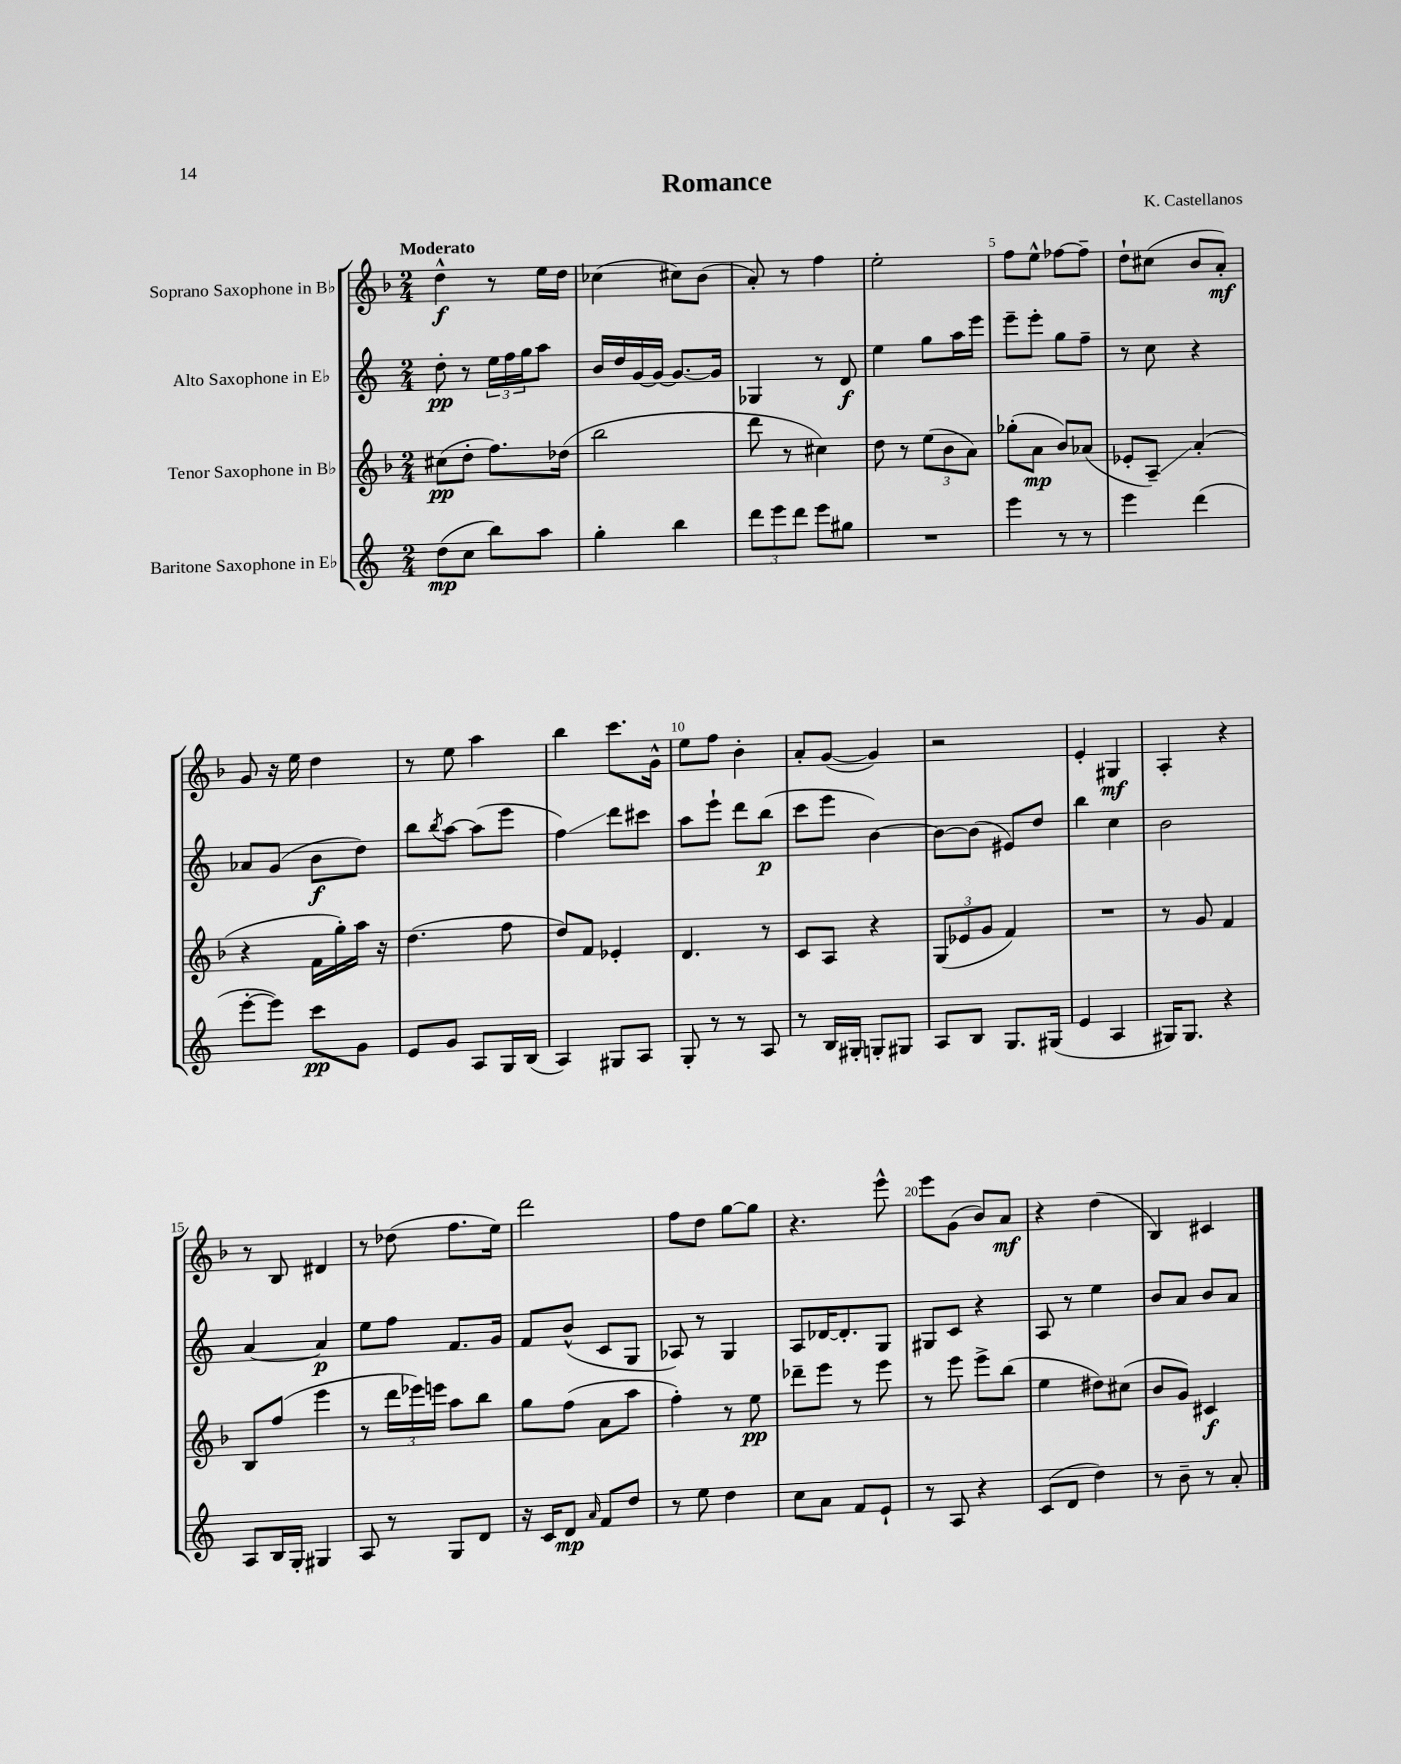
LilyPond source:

\header { title = "Romance" composer = "K. Castellanos" }
<<
\new StaffGroup <<
\new Staff = "s0" \with { instrumentName = "Soprano Saxophone in Bb" } {
    \clef treble \key f \major \numericTimeSignature \time 2/4 \tempo "Moderato"
    d''4-^\f r8 e''16 d''16 |
    ces''4( cis''8) bes'8( |
    a'8-.) r8 f''4 |
    e''2-. |
    f''8 e''8-^ fes''8~ fes''8-- |
    d''8-! cis''8( bes'8 a'8-.\mf) |
    g'8 r16 e''16 d''4 |
    r8 e''8 a''4 |
    bes''4 c'''8. g'16-^ |
    e''8 f''8 bes'4-. |
    a'8-. g'8~( g'4) |
    r2 |
    e'4-. gis4\mf |
    a4-. r4 |
    r8 bes8 dis'4 |
    r8 des''8( f''8. e''16) |
    d'''2 |
    f''8 d''8 g''8~ g''8 |
    r4. e'''8-^ |
    e'''8 g'8( bes'8) a'8\mf |
    r4 d''4( |
    bes4) cis'4 \bar "|." |
}
\new Staff = "s1" \with { instrumentName = "Alto Saxophone in Eb" } {
    \clef treble \key c \major \numericTimeSignature \time 2/4
    d''8-.\pp r8 \tuplet 3/2 { e''16 f''16 g''16 } a''8 |
    b'16 d''16 g'16~ g'16~ g'8.~ g'16 |
    ges4 r8 d'8\f |
    e''4 g''8 a''16 e'''16 |
    e'''8-- e'''8-. g''8 f''8-- |
    r8 c''8 r4 |
    aes'8 g'8( b'8\f d''8) |
    b''8 \acciaccatura { b''8 } a''8~ a''8( e'''8 |
    f''4\glissando) d'''8 cis'''8 |
    a''8 e'''8-! d'''8 b''8\p( |
    c'''8 e'''8 b'4~) |
    b'8~ b'8( eis'8) d''8 |
    b''4 c''4 |
    b'2 |
    a'4~ a'4\p |
    e''8 f''8 f'8. g'16 |
    f'8 b'8-^( c'8 g8 |
    aes8) r8 g4 |
    a8 des'16~ des'8.-. g8 |
    gis8 c'8 r4 |
    a8 r8 e''4 |
    b'8 a'8 b'8 a'8 \bar "|." |
}
\new Staff = "s2" \with { instrumentName = "Tenor Saxophone in Bb" } {
    \clef treble \key f \major \numericTimeSignature \time 2/4
    cis''8\pp( d''8-. f''8.) des''16( |
    bes''2 |
    d'''8 r8 cis''4) |
    d''8 r8 \tuplet 3/2 { e''8( bes'8 a'8) } |
    ges''8-.( a'8\mp bes'8) aes'8( |
    ees'8-. a8--\glissando) a'4-.( |
    r4 f'16 g''16-.) a''16 r16 |
    d''4.( f''8 |
    d''8) f'8 ees'4-. |
    d'4. r8 |
    c'8 a8 r4 |
    \tuplet 3/2 { g8( ees'8 g'8 } f'4) |
    R2 |
    r8 g'8 f'4 |
    bes8 f''8( e'''4 |
    r8 \tuplet 3/2 { d'''16 ees'''16) e'''16 } a''8 bes''8 |
    g''8 f''8( a'8 a''8 |
    f''4-.) r8 e''8\pp |
    des'''8-- e'''8 r8 e'''8 |
    r8 e'''8 e'''8-> bes''8( |
    e''4 dis''8) cis''8( |
    bes'8 g'8) cis'4\f \bar "|." |
}
\new Staff = "s3" \with { instrumentName = "Baritone Saxophone in Eb" } {
    \clef treble \key c \major \numericTimeSignature \time 2/4
    d''8\mp( c''8 b''8) a''8 |
    g''4-. b''4 |
    \tuplet 3/2 { d'''8 e'''8 d'''8 } e'''8 gis''8 |
    R2 |
    e'''4 r8 r8 |
    e'''4 d'''4( |
    e'''8~-. e'''8) c'''8\pp g'8 |
    e'8 g'8 a8 g16 b16( |
    a4) gis8 a8 |
    g8-. r8 r8 a8 |
    r8 b16 gis16-. g8-. gis8 |
    a8 b8 g8. gis16( |
    e'4 a4 |
    gis16) gis8. r4 |
    a8 b16 g16-. gis4 |
    a8 r8 g8 d'8 |
    r16 c'16 d'8\mp \grace { a'16 } f'8 d''8 |
    r8 e''8 d''4 |
    c''8 a'8 f'8 e'8-! |
    r8 a8 r4 |
    c'8( d'8 d''4) |
    r8 b'8-- r8 a'8-. \bar "|." |
}
>>
>>
\layout { \context { \Score \override BarNumber.break-visibility = ##(#f #t #t) barNumberVisibility = #(every-nth-bar-number-visible 5) } }
